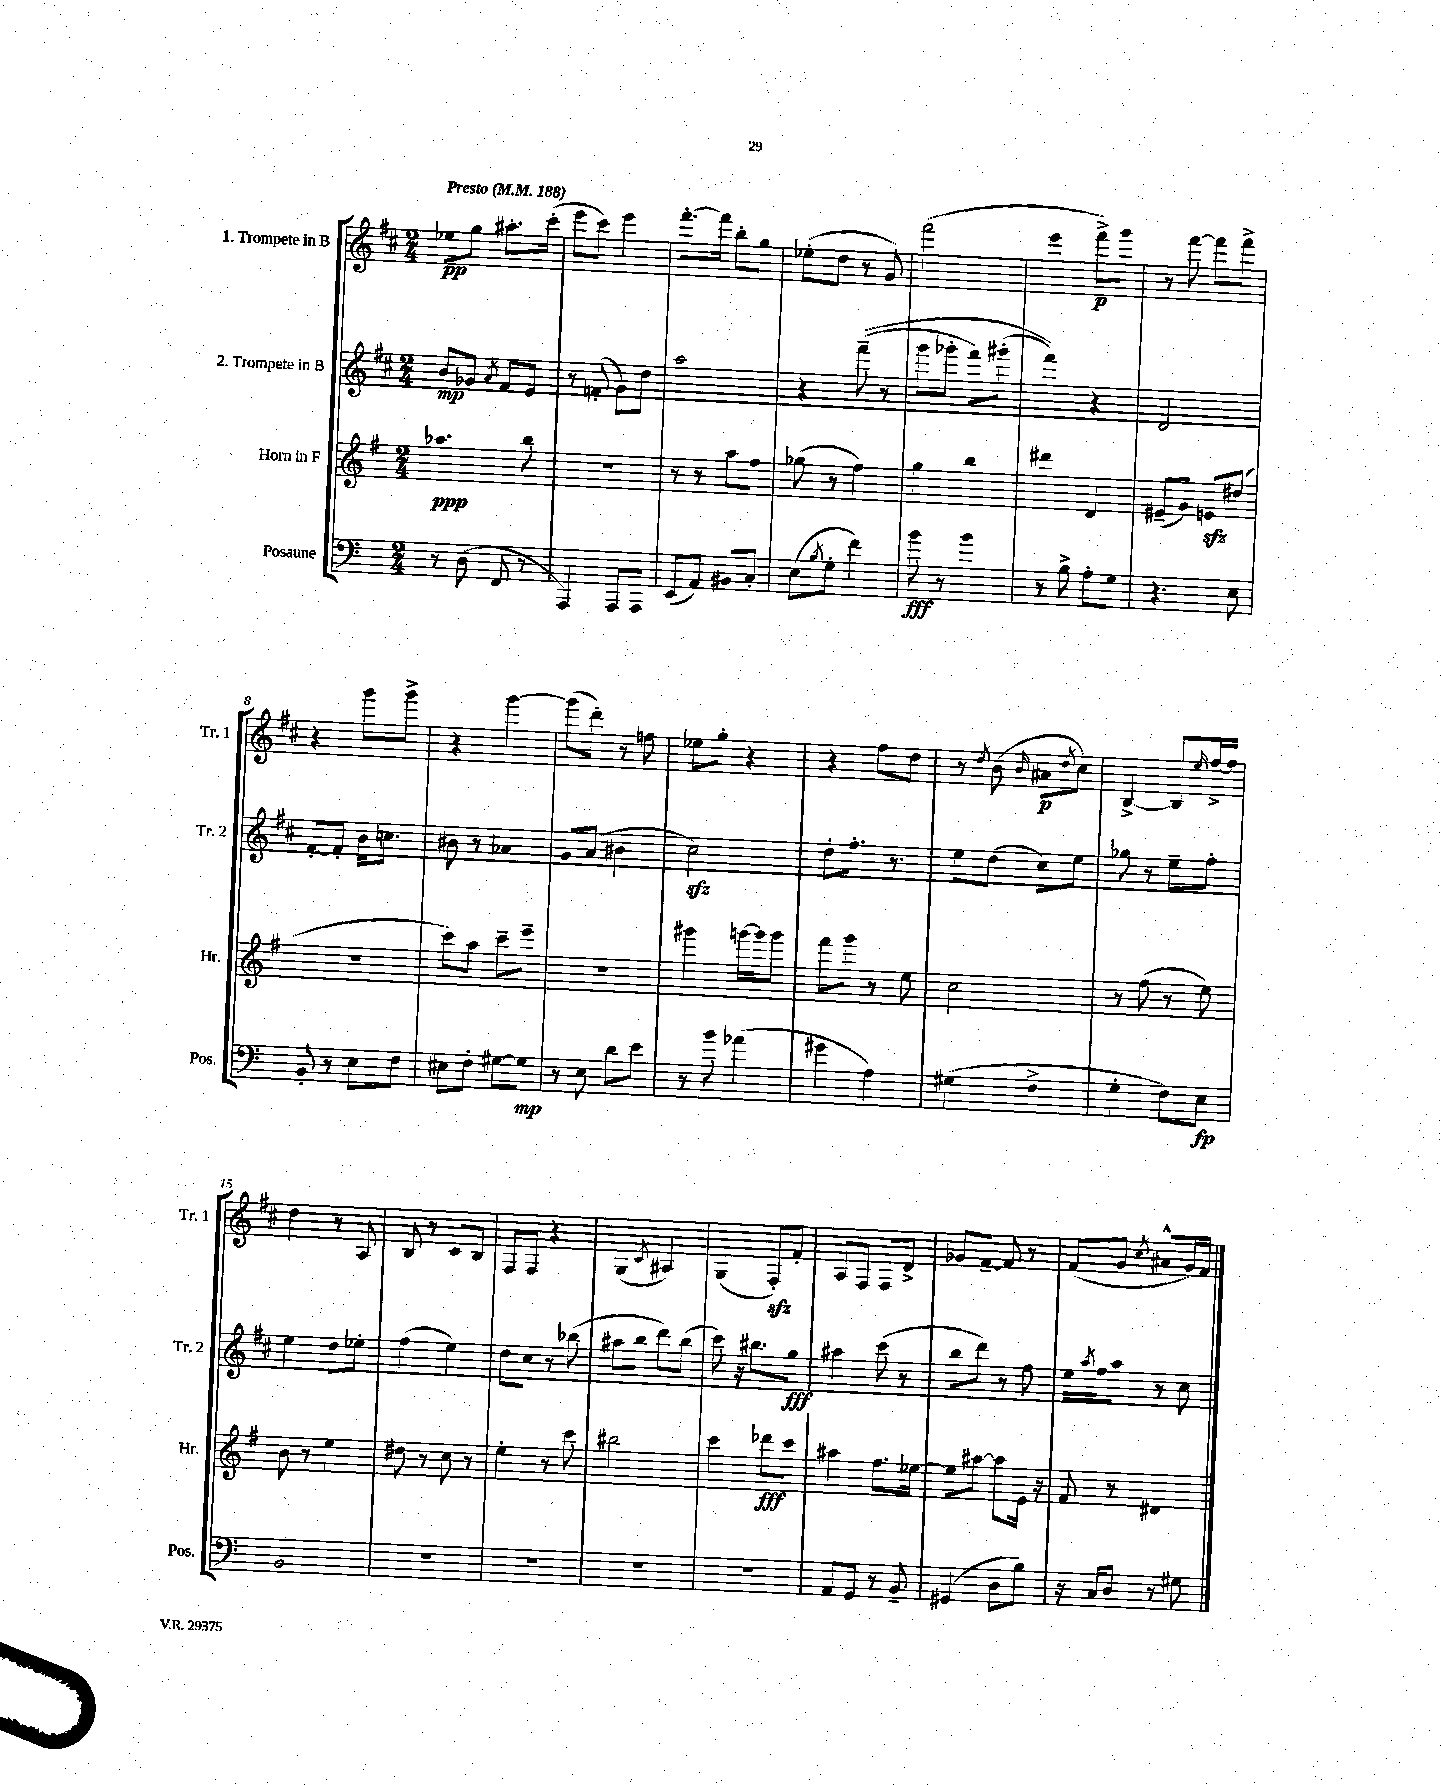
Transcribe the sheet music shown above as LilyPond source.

<<
\new StaffGroup <<
\new Staff = "s0" \with { instrumentName = "1. Trompete in B" shortInstrumentName = "Tr. 1" } {
    \clef treble \key d \major \numericTimeSignature \time 2/4 \tempo "Presto" 4 = 188
    ees''8\pp g''8 ais''8.-. cis'''16-.( |
    e'''8 cis'''8) e'''4 |
    fis'''8.~-. fis'''16 b''8-. g''8 |
    ees''8-.( d''8 r8 g'8) |
    fis'''2( |
    e'''4 fis'''8->\p) g'''8 |
    r8 fis'''8~ fis'''8 fis'''8-> |
    r4 g'''8 g'''8-> |
    r4 g'''4~ |
    g'''8( d'''8-.) r8 f''8 |
    ees''8 g''8-. r4 |
    r4 fis''8 d''8 |
    r8 \acciaccatura { d''8 } b'8( \grace { b'16 } ais'8\p \acciaccatura { d''8 } cis''8) |
    b4~-> b8 \grace { e''16 } fis''16~-> fis''16 |
    d''4 r8 a8 |
    b8 r8 cis'8 b8 |
    fis8 fis8 r4 |
    g4( \acciaccatura { cis'8 } ais4) |
    g4( fis8-.\sfz) fis'8-. |
    a8 fis8 fis8 d'8-> |
    ges'8 fis'8~-- fis'8 r8 |
    fis'8( g'8 \acciaccatura { cis''8 } ais'8-^ g'16) fis'16 \bar "|." |
}
\new Staff = "s1" \with { instrumentName = "2. Trompete in B" shortInstrumentName = "Tr. 2" } {
    \clef treble \key d \major \numericTimeSignature \time 2/4
    b'8\mp ges'8 \acciaccatura { a'8 } fis'8 e'8 |
    r8 f'8-.( g'8) d''8 |
    a''2 |
    r4 fis'''8--(\( r8 |
    g'''8 ges'''8-. fis'''8) gis'''8-.( |
    fis'''4)\) r4 |
    d'2 |
    fis'8~-. fis'8-. b'16 c''8. |
    bis'8 r8 aes'4 |
    g'8 a'8( bis'4 |
    cis''2\sfz) |
    d''8-. fis''8.-. r8. |
    e''8 d''8( cis''8) e''8 |
    ges''8 r8 e''8-- fis''8-. |
    e''4 d''8 ees''8-. |
    fis''4( e''4) |
    d''8 cis''8 r8 bes''8( |
    ais''8 b''8 d'''8) b''8( |
    cis'''8) r16 bis''8. g''8\fff |
    ais''4 cis'''8( r8 |
    b''8 d'''8) r8 fis''8 |
    e''16 \acciaccatura { a''8 } fis''16 a''8 r8 cis''8 \bar "|." |
}
\new Staff = "s2" \with { instrumentName = "Horn in F" shortInstrumentName = "Hr." } {
    \clef treble \key g \major \numericTimeSignature \time 2/4
    aes''4.\ppp b''8 |
    r2 |
    r8 r8 a''8 fis''8 |
    ges''8( r8 fis''4) |
    g''4 b''4 |
    dis'''4 d'4 |
    eis'8--( g'8) e'8\sfz dis''8( |
    R2 |
    c'''8) a''8 c'''8-- e'''8-- |
    r2 |
    gis'''4 g'''16~ g'''16 g'''8 |
    fis'''8 g'''8 r8 e''8 |
    c''2 |
    r8 fis''8( r8 e''8) |
    b'8 r8 e''4 |
    dis''8 r8 c''8 r8 |
    e''4-. r8 c'''8 |
    bis''2 |
    c'''4 des'''8\fff c'''8 |
    ais''4 fis''8. ees''16~ |
    ees''8 ais''8~ ais''8 e'16 r16 |
    fis'8 r8 dis'4 \bar "|." |
}
\new Staff = "s3" \with { instrumentName = "Posaune" shortInstrumentName = "Pos." } {
    \clef bass \key c \major \numericTimeSignature \time 2/4
    r8 d8( f,8 r8 |
    a,,4) a,,8 a,,8 |
    e,8( a,8) bis,8 c8-. |
    e8( \acciaccatura { b8 } g8-. f'4) |
    b'8\fff r8 b'4 |
    r8 b8-> a8-. g8 |
    r4. e8 |
    b,8-. r8 e8 f8 |
    eis8 f8-. gis8~ gis8\mp |
    r8 e8 d'8 e'8 |
    r8 b'8 aes'4( |
    gis'4 a4) |
    gis4( f4-> |
    g4-. f8) e8\fp |
    b,2 |
    R2 |
    R2 |
    R2 |
    R2 |
    a,8 g,8 r8 b,8-- |
    gis,4( d8 b8) |
    r16 c16 d8 r8 gis8 \bar "|." |
}
>>
>>
